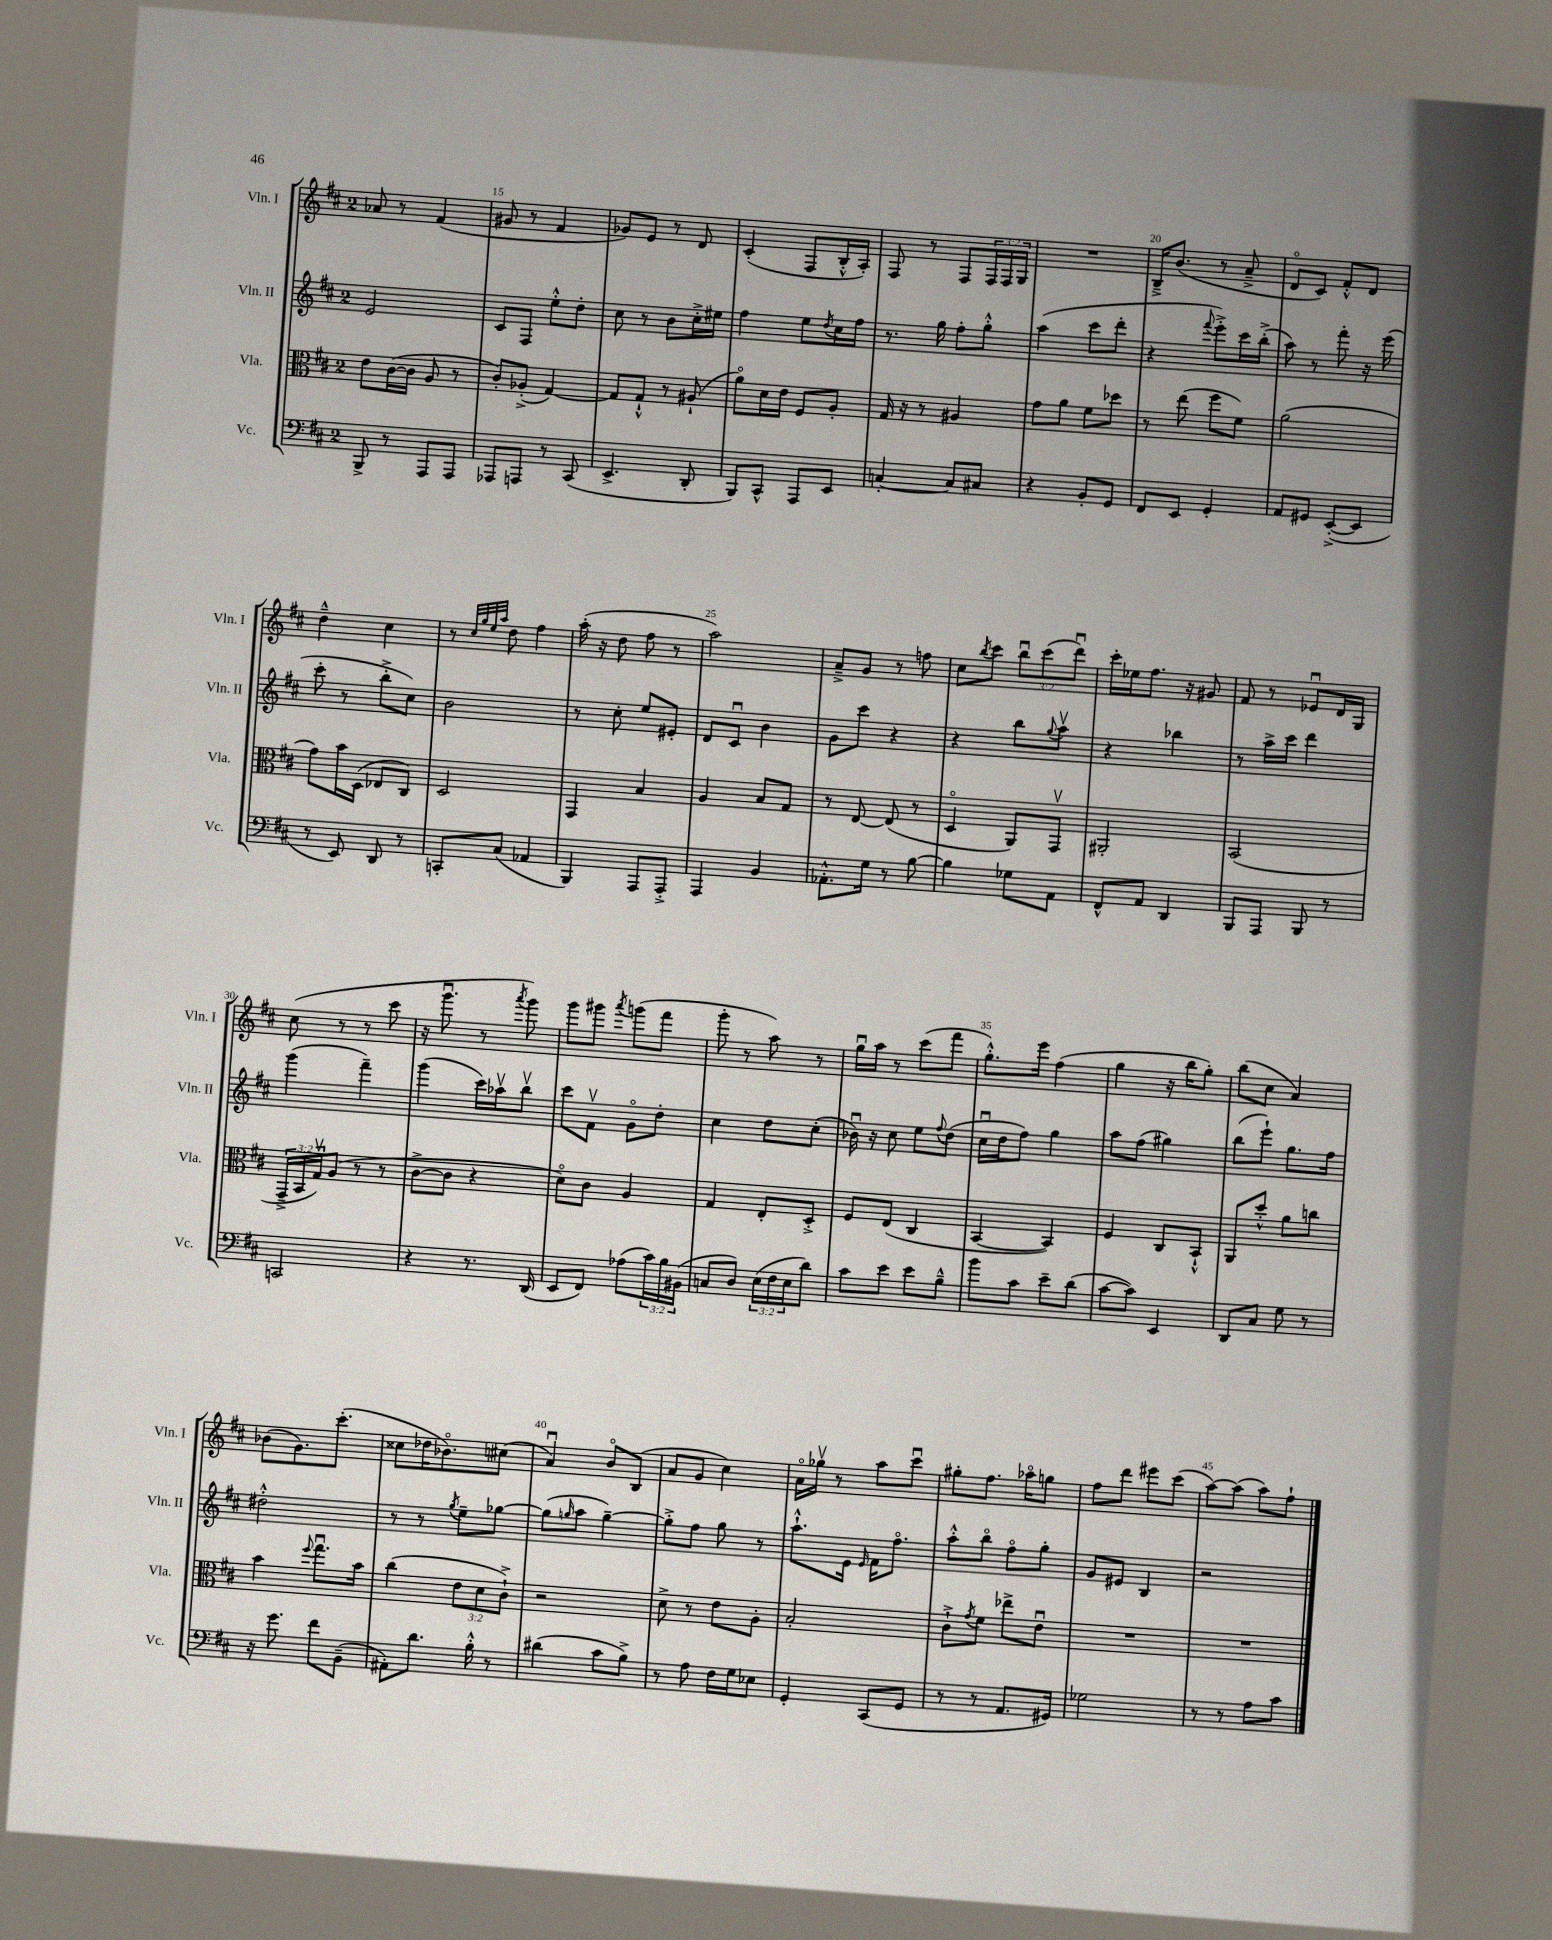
<<
\new StaffGroup <<
\new Staff = "s0" \with { instrumentName = "Vln. I" shortInstrumentName = "Vln. I" } {
    \clef treble \key d \major \once \override Staff.TimeSignature.style = #'single-digit \time 2/4 \override Staff.TupletNumber.text = #tuplet-number::calc-fraction-text
    aes'8 r8 fis'4( |
    gis'8 r8 fis'4 |
    ges'8) e'8 r8 d'8 |
    cis'4-.( fis8 b16-.-^ a16-.) |
    fis8 r8 fis8 \tuplet 3/2 { fis16 fis16 g16 } |
    R2 |
    b16---> b'8.( r8 a'8---> |
    d'8\flageolet cis'8) fis'8-.-^ d'8 |
    d''4---^ cis''4 |
    r8 \grace { cis''32 g''32 e''32 a''32 } d''8 fis''4 |
    a''16-.( r16 d''8 fis''8 r8 |
    a''2) |
    a'8---> g'8 r8 f''8 |
    cis''8 \acciaccatura { b''8 } cis'''8 \tuplet 3/2 { b''8\downbow cis'''8( d'''8\downbow) } |
    cis'''16-. ees''16 fis''8. r16 gis'8 |
    fis'8 r8 ees'8\downbow d'16 g16 |
    cis''8( r8 r8 cis'''8 |
    r16 g'''8.\downbow r8 \acciaccatura { a'''8 } g'''8) |
    g'''8 gis'''8 \acciaccatura { a'''8 } g'''8( fis'''8 |
    g'''8-. r8 a''8) r8 |
    g''16\downbow a''16 r8 cis'''8( fis'''8 |
    g''8.-.-^) e'''16 fis''4( |
    g''4 r16 b''16 g''8-.) |
    b''8( cis''8 a'4) |
    bes'8( g'8.) cis'''8.-.( |
    cisis''8 des''16 bes'8.\flageolet) cis''8( |
    a'4\downbow) b'8\flageolet b8( |
    a'8 g'8 cis''4) |
    a'16\flageolet ges''16\upbow r8 a''8 cis'''8\downbow |
    gis''8-. fis''8. aes''16\flageolet g''8 |
    fis''8 d'''8 eis'''8 cis'''8( |
    a''8~) a''8( a''8) fis''8-! \bar "|." |
}
\new Staff = "s1" \with { instrumentName = "Vln. II" shortInstrumentName = "Vln. II" } {
    \clef treble \key d \major \once \override Staff.TimeSignature.style = #'single-digit \time 2/4
    e'2 |
    cis'8 fis8 e''8-.-^ d''8-. |
    cis''8 r8 b'8 cis''16-.-> eis''16 |
    fis''4 e''8 \acciaccatura { d''8 } cis''16 fis''16 |
    r8. g''16 fis''8-. g''8-.-^ |
    a''4( cis'''8 d'''8-. |
    r4 \appoggiatura { fis'''8 } e'''8-.->) cis'''16 b''16-.->( |
    a''8) r8 fis'''8-. r16 e'''16( |
    cis'''8-. r8 b''8-.-> cis''8) |
    b'2 |
    r8 cis''8-. e''8 eis'8-. |
    d'8 cis'8\downbow b'4 |
    g'8 cis'''8 r4 |
    r4 b''8 \appoggiatura { g''8 } a''8\upbow |
    r4 bes''4 |
    r8 a''16-> cis'''16 d'''4 |
    g'''4( fis'''4--) |
    g'''4( cis'''16) aes''16\upbow b''8\upbow |
    cis'''8 fis'8\upbow g'8\flageolet d''8-. |
    cis''4 d''8 cis''8-.( |
    bes'16\downbow) r16 cis''8 e''8 \appoggiatura { fis''8 } d''8( |
    cis''16\downbow d''16 fis''8) g''4 |
    a''8 fis''8( gis''4) |
    b''8( e'''8-!) g''8. fis''16 |
    dis''2-.-^ |
    r8 r8 \acciaccatura { g''8 } e''8-- ges''8~ |
    ges''8( \grace { g''16 } a''8 g''4~--) |
    g''8-.-> fis''8 g''8 r8 |
    a''8.-!-^ e'16 \grace { e'16 } fis'16 fis''8.\flageolet |
    a''8-.-^ b''8\flageolet fis''8\flageolet g''8-. |
    g'8 eis'8 b4 |
    r2 \bar "|." |
}
\new Staff = "s2" \with { instrumentName = "Vla." shortInstrumentName = "Vla." } {
    \clef alto \key d \major \once \override Staff.TimeSignature.style = #'single-digit \time 2/4 \override Staff.TupletNumber.text = #tuplet-number::calc-fraction-text
    e'8 cis'16~( cis'16 a8 r8 |
    cis'8-.) aes8-.->( g4~) |
    g8 g8-!-^ r8 ais8-!( |
    a'8\flageolet) d'16 e'16 fis8 a8-. |
    g16 r16 r8 ais4 |
    g'8 a'8 fis'8 des''8 |
    r8 e''8( fis''8 fis'8) |
    a'2( |
    g'8) b'16 d16( ees8 cis8) |
    d2 |
    g,4 b4 |
    a4 b8 g8 |
    r8 e8~ e8( r8 |
    d4\flageolet a,8) g,8\upbow |
    ais,2-. |
    b,2( |
    \tuplet 3/2 { g,16---> b,16 g16\upbow) } a8( r8 r8 |
    cis'8~-> cis'8 r4 |
    d'8\flageolet) cis'8 a4 |
    g4 e8-. d8-.-> |
    fis8 e8( cis4 |
    b,4~ b,4) |
    fis4 cis8 b,8-!-^ |
    a,8 d''8-.-^ a'8 c''8 |
    b'4 \appoggiatura { fis''8 } g''8.\downbow b'16 |
    cis''4( \tuplet 3/2 { e'8 d'8 cis'8-!->) } |
    r2 |
    d'8-> r8 e'8 a8-. |
    b2-. |
    cis'8-!-> \acciaccatura { g'8 } fis'8 ees''8-> e'8\downbow |
    R2 |
    R2 \bar "|." |
}
\new Staff = "s3" \with { instrumentName = "Vc." shortInstrumentName = "Vc." } {
    \clef bass \key d \major \once \override Staff.TimeSignature.style = #'single-digit \time 2/4 \override Staff.TupletNumber.text = #tuplet-number::calc-fraction-text
    b,,8-> r8 a,,8 a,,8 |
    aes,,8 a,,8 r8 cis,8( |
    e,4.-> d,8-. |
    b,,8) cis,8-^ a,,8 e,8 |
    c4~-. c8 cis8 |
    r4 b,8-. g,8 |
    fis,8 e,8 g,4-. |
    a,8 gis,8 e,8~-.->( e,8 |
    r8 e,8) d,8 r8 |
    c,8-. cis8( aes,4 |
    b,,4) a,,8 a,,8-.-> |
    a,,4 b,4 |
    aes,8.-.-^ g16 r8 b8~ |
    b4 ges8 a,8 |
    fis,8-^ a,8 d,4 |
    b,,8 a,,8 b,,8 r8 |
    c,2 |
    r4 r8. d,16( |
    e,8 fis,8) aes8( \tuplet 3/2 { cis'16) b16 bis,16( } |
    c8 d8) \tuplet 3/2 { e16( fis16 e16 } d'8) |
    cis'8 e'8 e'8 b8---^ |
    b'8 cis'8 e'8-- d'8( |
    cis'8~ cis'8) e,4 |
    d,8 cis8 g8 r8 |
    r16 g'8. fis'8 b,8--( |
    ais,8-.) d'8. b16-.-^ r8 |
    dis'4( cis'8 b8->) |
    r8 a8 fis16 g16 ees8 |
    g,4-. cis,8( g,8 |
    r8 r8 a,8. gis,16) |
    ges2 |
    r8 r8 a8 cis'8 \bar "|." |
}
>>
>>
\layout { \context { \Score currentBarNumber = #14 \override BarNumber.break-visibility = ##(#f #t #t) barNumberVisibility = #(every-nth-bar-number-visible 5) } }
